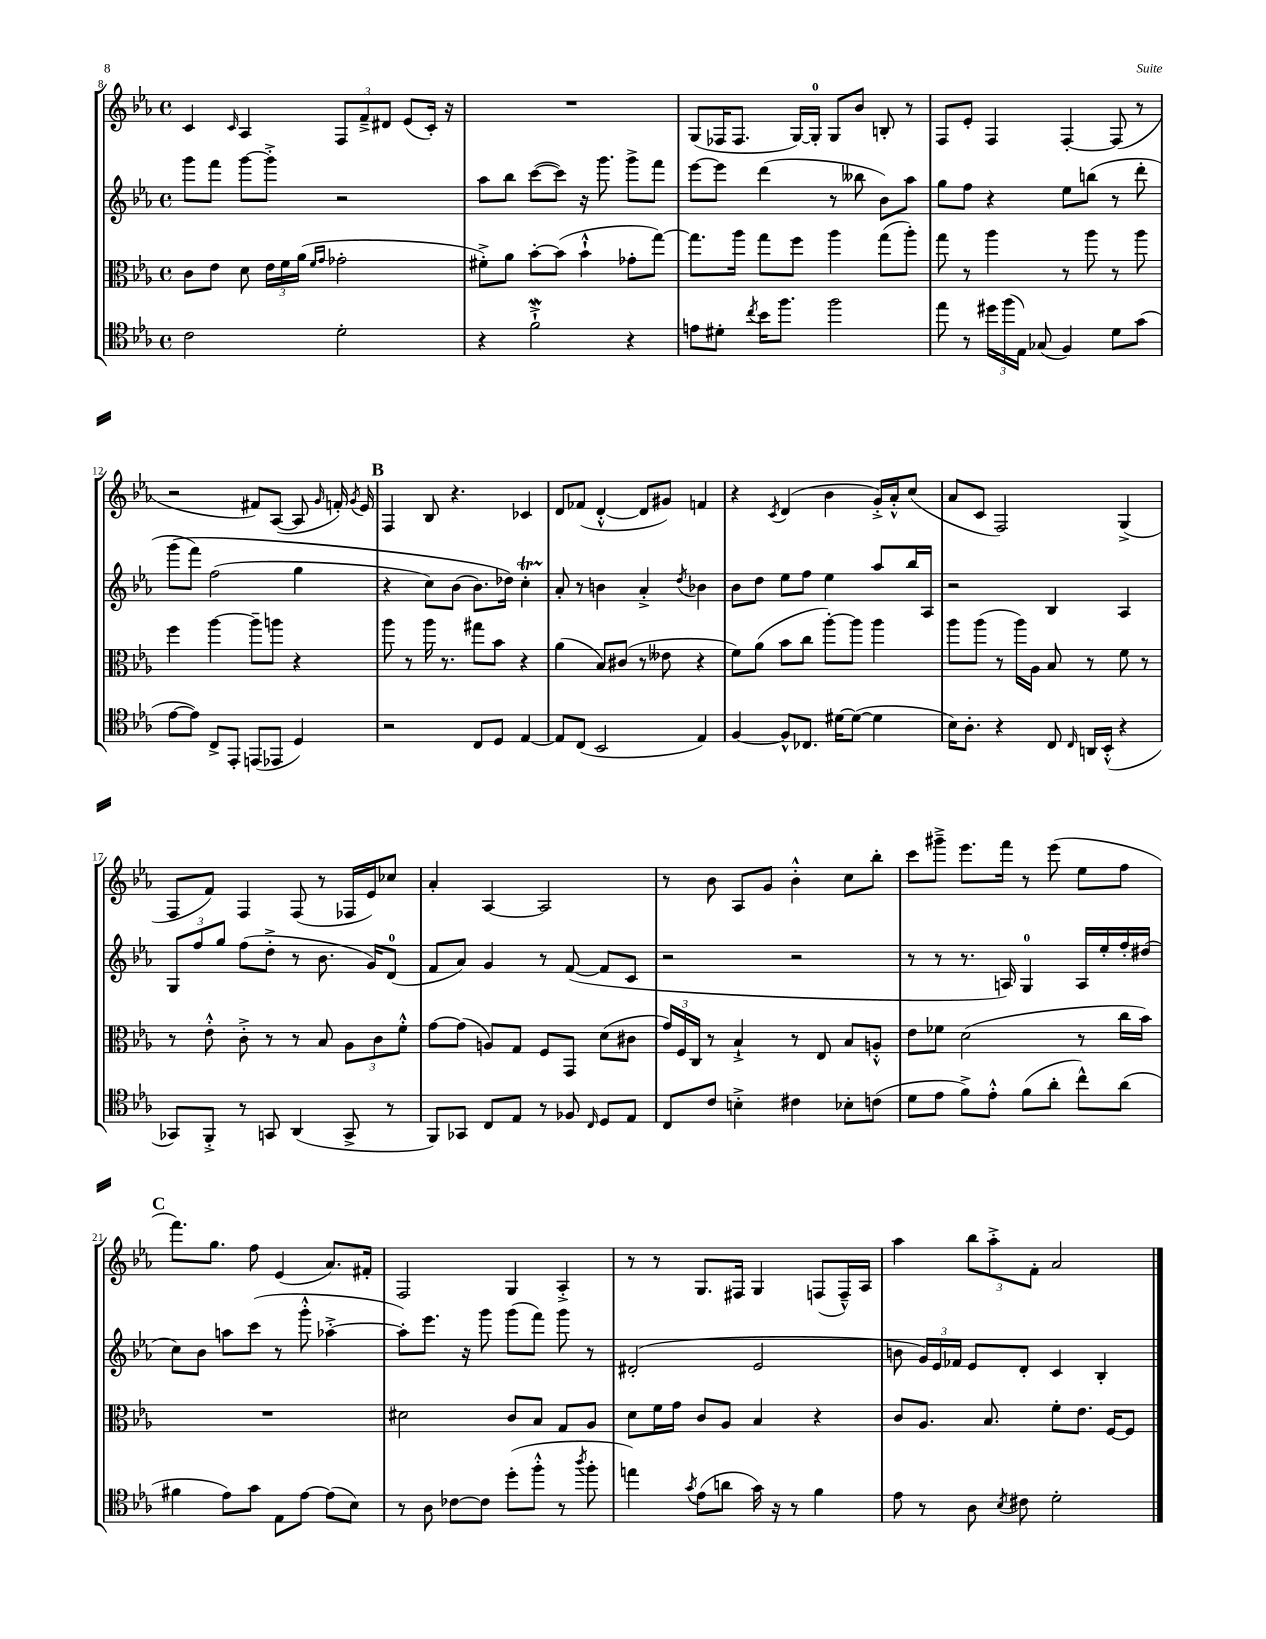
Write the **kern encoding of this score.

**kern	**kern	**kern	**kern
*staff4	*staff3	*staff2	*staff1
*clefC4	*clefC3	*clefG2	*clefG2
*k[b-e-a-]	*k[b-e-a-]	*k[b-e-a-]	*k[b-e-a-]
*M4/4	*M4/4	*M4/4	*M4/4
*met(c)	*met(c)	*met(c)	*met(c)
2c	8c	8ggg	4c
.	8e-	8fff	.
.	.	.	16qqc
.	8d	[8ggg	4A-
.	24e-	8ggg'^]	.
.	24f	.	.
.	(24a-	.	.
.	16qqf	.	.
.	16qqg	.	.
2d'	2g-'	2r	12F
.	.	.	12f~^
.	.	.	12d#
.	.	.	(8e-
.	.	.	16c')
.	.	.	16r
=	=	=	=
4r	8f#'^)	8aa-	1r
.	8a-	8bb-	.
2f`^	[8b-'	([8ccc	.
.	(8b-]	8ccc])	.
.	4b-`^^	16r	.
.	.	8.ggg	.
4r	8g-'	8ggg^	.
.	[8gg)	8fff	.
=	=	=	=
8e	8.gg]	[8eee-	(8G
8d#'	.	8eee-]	16F-
.	16aa-	.	8.F-
8qcc	.	.	.
16b-	8gg	(4ddd	.
8.ff	.	.	.
.	8ff	.	[16G)
.	.	.	16G']
2ff	4aa-	8r	8G
.	.	8bb--	8b-
.	(8gg	8b-)	8B'
.	8aa-')	8aa-	8r
=	=	=	=
8ee-	8gg	8gg	8F
8r	8r	8ff	8e-'
24dd#	4aa-	4r	4F
(24ff	.	.	.
24E-)	.	.	.
(8G-	.	.	.
4F)	8r	8ee-	[4F'
.	8aa-	(8bb	.
8d	8r	8r	(8F]
(8g	8aa-	8ddd'	8r
=	=	=	=
[8e-	4ff	&(8ggg	2r
8e-])	.	8fff)	.
8C^	[4aa-	(2ff	.
8EE-'	.	.	.
(8EE	8aa-~]	.	8f#)
8EE-	8aa	.	([8A-
4D)	4r	4gg	8A-]
.	.	.	16qqg
.	.	.	16f')
.	.	.	8qg
.	.	.	16e-
=	=	=	=
2r	8aa-	4r	4F
.	8r	.	.
.	16aa-	8cc)	8B-
.	8.r	.	.
.	.	(8b-	4.r
8C	8gg#	8.b-)	.
8D	8b-	.	.
.	.	16dd-&)	.
[4E-	4r	4cc'	4c-
=	=	=	=
8E-]	(4a-	8a-'	8d
(8C	.	8r	(8f-
2BB-	8B-)	4b	[4d'^^
.	(8c#	.	.
.	8r	4a-'^	8d]
.	8e--	.	8g#)
.	.	8qdd	.
4E-)	4r	4b-	4f
=	=	=	=
[4F	8f)	8b-	4r
.	(8a-	8dd	.
.	.	.	8qc
8F^^]	8b-	8ee-	(4d
8.C-	8cc	8ff	.
.	[8aa-')	4ee-	4b-
[16d#	.	.	.
(8d#_	8aa-]	.	.
4d#]	4aa-	8aa-	16g'^)
.	.	.	16a-'^^
.	.	16bb-	(8cc
.	.	16A-	.
=	=	=	=
16B-)	8aa-	2r	8a-
8.A-'	.	.	.
.	(8aa-	.	8c
4r	8r	.	2F)
.	16aa-)	.	.
.	16A-	.	.
8C	8B-	4B-	.
16qqC	.	.	.
16AA	8r	.	.
(16BB-'^^	.	.	.
4r	8f	4A-	(4G^
.	8r	.	.
=	=	=	=
8GG-)	8r	12G	8F
.	.	12ff	.
8FF'^	8e-'^^	.	8f)
.	.	12gg	.
8r	8c'^	(8ff	4F
8GG	8r	8dd'^	.
(4AA-	8r	8r	(8F
.	8B-	8.b-	8r
8GG^	12A-	.	16F-
.	.	16g)	16e-)
.	12c	.	.
8r	.	(8d	8cc-
.	12f'^^	.	.
=	=	=	=
8FF)	[8g	8f	4a-'
8GG-	(8g]	8a-)	.
8C	8A)	4g	[4A-
8E-	8G	.	.
8r	8F	8r	2A-]
8F-	8GG	([8f	.
16qqC	.	.	.
8D	(8d	8f]	.
8E-	8c#	8c	.
=	=	=	=
8C	24g)	2r	8r
.	24F	.	.
.	24C	.	.
8c	8r	.	8b-
4B'^	4B-`^	.	8A-
.	.	.	8g
4c#	8r	2r	4b-'^^
.	8E-	.	.
8B-'	8B-	.	8cc
(8c	8A'^^	.	8bb-'
=	=	=	=
8d	8e-	8r	8ccc
8e-	8f-	8r	8ggg#~^
8f^)	(2d	8.r	8.eee-
8e-'^^	.	.	.
.	.	16A)	16fff
(8f	.	4G	8r
8a-'	.	.	(8eee-
8cc^^)	8r	16A	8ee-
.	.	16ee-'	.
(8a-	16cc	16ff'	8ff
.	16b-)	(16dd#	.
=	=	=	=
4f#	1r	8cc)	8.fff)
.	.	8b-	.
.	.	.	8.gg
8e-)	.	8aa	.
8g	.	(8ccc	8ff
8E-	.	8r	(4e-
[8e-	.	8ggg'^^	.
(8e-]	.	[4aa-'^	8.a-)
8B-)	.	.	.
.	.	.	16f#'
=	=	=	=
8r	2d#	8aa-'])	2F
8A-	.	8.eee-	.
[8c-	.	.	.
.	.	16r	.
8c-]	.	8ggg	.
(8dd'	8c	(8ggg	4G
8ff'^^	8B-	8fff)	.
8r	8G	8ggg	4A-'^
8qaa-	.	.	.
8ff'	8A-	8r	.
=	=	=	=
4ee)	8d	(2d#'	8r
.	16f	.	8r
.	16g	.	.
8qg	.	.	.
(8e-	8c	.	8.G
8a	8A-	.	.
.	.	.	16F#
16g)	4B-	2e-	4G
16r	.	.	.
8r	.	.	.
4f	4r	.	(8F
.	.	.	16F~^^)
.	.	.	16A-
=	=	=	=
8e-	8c	8b	4aa-
8r	8.A-	24g)	.
.	.	24e-	.
.	.	24f-	.
8A-	.	8e-	12bb-
.	8.B-	.	.
.	.	.	12aa-'^
8qB-	.	.	.
8c#	.	8d'	.
.	.	.	12f'
2d'	8f'	4c	2a-
.	8.e-	.	.
.	.	4B-'	.
.	[16F	.	.
.	8F]	.	.
==	==	==	==
*-	*-	*-	*-
